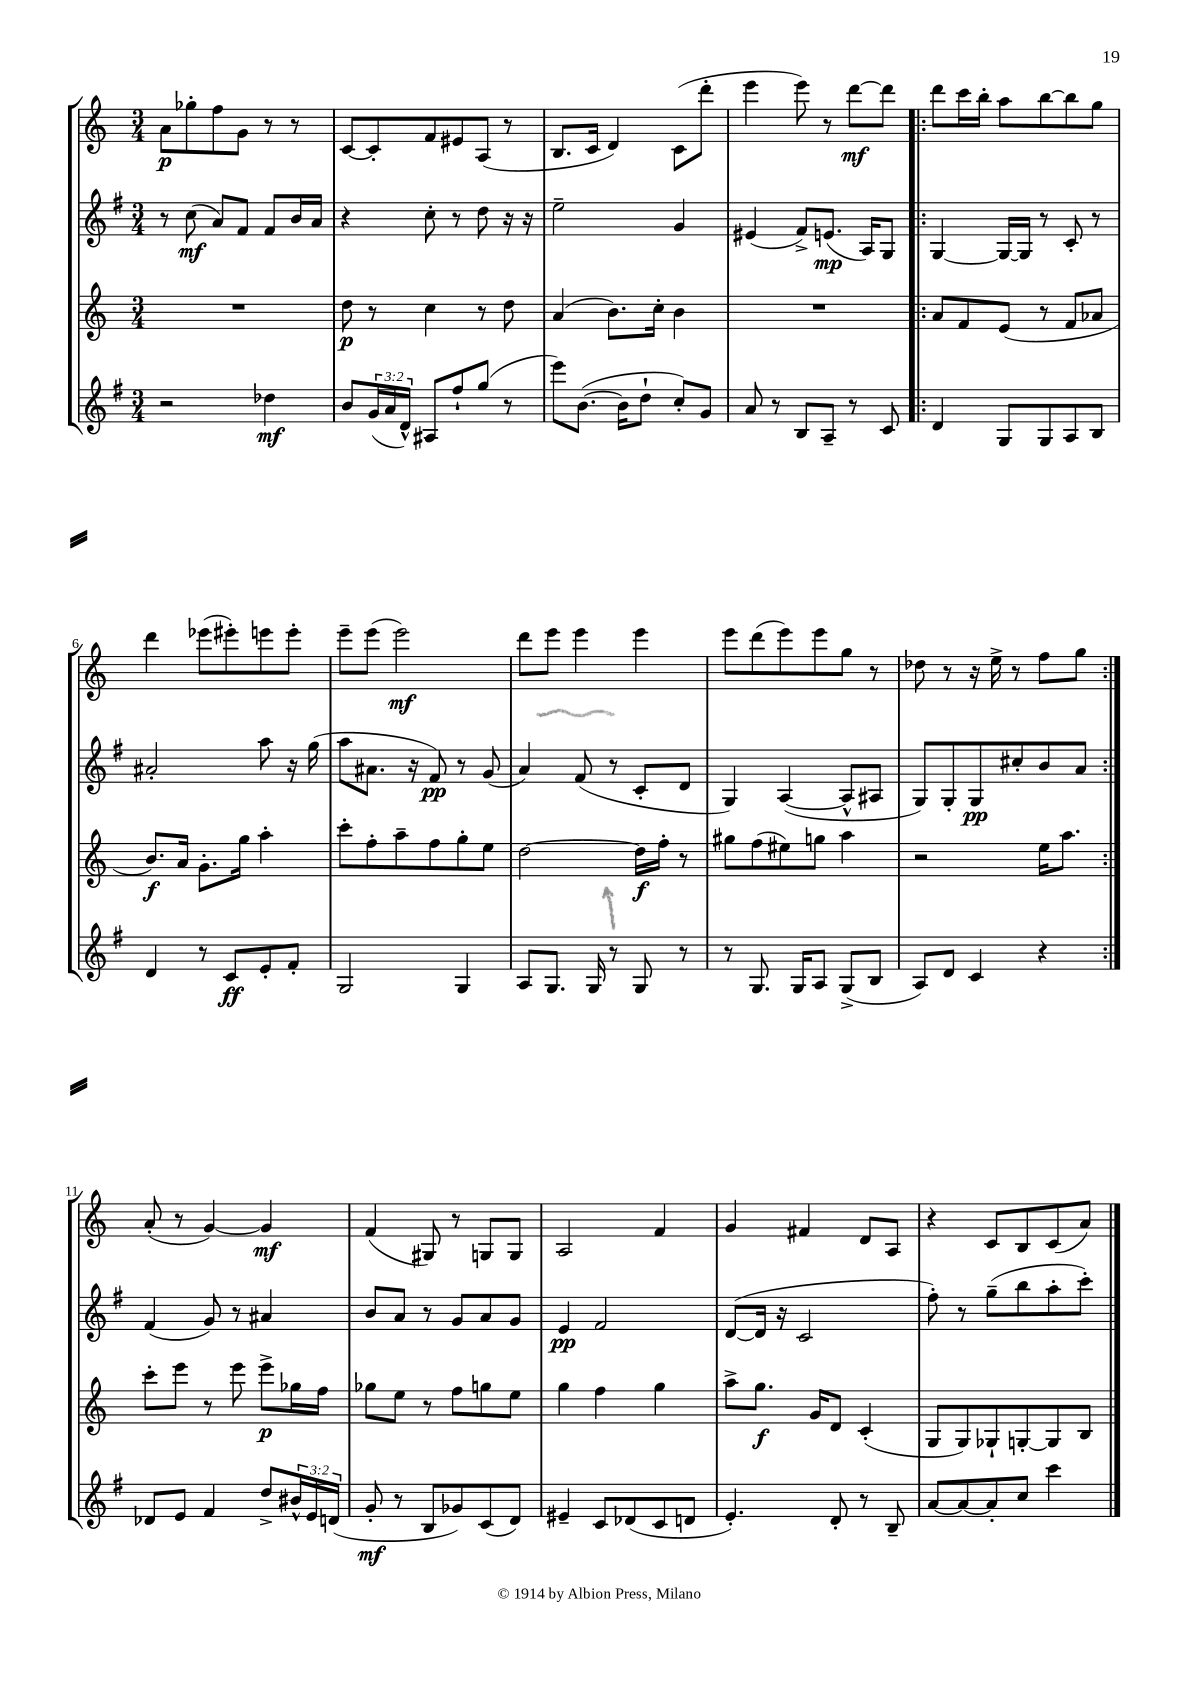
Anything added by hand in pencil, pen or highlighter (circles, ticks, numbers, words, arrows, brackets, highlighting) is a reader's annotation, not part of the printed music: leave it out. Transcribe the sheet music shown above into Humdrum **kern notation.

**kern	**kern	**kern	**kern
*staff4	*staff3	*staff2	*staff1
*clefG2	*clefG2	*clefG2	*clefG2
*k[f#]	*k[]	*k[f#]	*k[]
*M3/4	*M3/4	*M3/4	*M3/4
2r	2.r	8r	8a\L
.	.	(8cc\	8gg-'\
.	.	8a/L)	8ff\
.	.	8f#/J	8g\J
4dd-\	.	8f#/L	8r
.	.	16b/L	8r
.	.	16a/JJ	.
=	=	=	=
8b/L	8dd\	4r	[8c/L
(24g/L	8r	.	8c'/]
24a/	.	.	.
24d^^/JJ)	.	.	.
8A#/L	4cc\	8cc'\	8f/
8ff#`/	.	8r	8e#/
(8gg/J	8r	8dd\	(8A/J
8r	8dd\	16r	8r
.	.	16r	.
=	=	=	=
8eee\L)	(4a/	2ee~\	8.B/L
([8.b\J	.	.	.
.	.	.	16c/Jk
.	8.b\L)	.	4d/)
16b\]LK	.	.	.
8dd`\J	.	.	.
.	16cc'\Jk	.	.
8cc'/L)	4b\	4g/	(8c\L
8g/J	.	.	8ddd'\J
=	=	=	=
8a/	2.r	(4e#/	4eee\
8r	.	.	.
8B/L	.	8f#^/L)	8eee\)
8A~/J	.	(8.e/J	8r
8r	.	.	[8ddd\L
.	.	16A/LK)	.
8c/	.	8G/J	8ddd\]J
=!|:	=!|:	=!|:	=!|:
4d/	8a/L	[4G/	8ddd\L
.	8f/	.	16ccc\L
.	.	.	16bb'\JJ
8G/L	(8e/J	16G/_LL	8aa\L
.	.	16G/]JJ	.
8G/	8r	8r	[8bb\
8A/	8f/L	8c'/	8bb\]
8B/J	8a-/J	8r	8gg\J
=	=	=	=
4d/	8.b/L)	2a#'/	4ddd\
.	16a/Jk	.	.
8r	8.g'\L	.	(8eee-\L
8c/L	.	.	8eee#'\)
.	16gg\Jk	.	.
8e'/	4aa'\	8aa\	8eee\
8f#'/J	.	16r	8eee'\J
.	.	(16gg\	.
=	=	=	=
2G/	8ccc'\L	8aa\L	8eee~\L
.	8ff'\	8.a#\J	(8eee\J
.	8aa~\	.	2eee\)
.	.	16r	.
.	8ff\	8f#/)	.
4G/	8gg'\	8r	.
.	8ee\J	(8g/	.
=	=	=	=
8A/L	[2dd\	4a/)	8ddd\L
8.G/J	.	.	8eee\J
.	.	(8f#/	4eee\
16G/	.	.	.
8r	.	8r	.
8G/	16dd\]LL	8c'/L	4eee\
.	16ff'\JJ	.	.
8r	8r	8d/J	.
=	=	=	=
8r	8gg#\L	4G/)	8eee\L
8.G/	(8ff\	.	(8ddd\
.	8ee#\)	([4A/	8eee\)
16G/LK	.	.	.
8A/J	8gg\J	.	8eee\
(8G^/L	4aa\	8A^^/]L	8gg\J
8B/J	.	8A#/J	8r
=	=	=	=
8A/L)	2r	8G/L)	8dd-\
8d/J	.	8G'/	8r
4c/	.	8G/	16r
.	.	.	16ee^\
.	.	8cc#'/	8r
4r	16ee\LK	8b/	8ff\L
.	8.aa\J	.	.
.	.	8a/J	8gg\J
=:|!	=:|!	=:|!	=:|!
8d-/L	8ccc'\L	(4f#/	(8a'/
8e/J	8eee\J	.	8r
4f#/	8r	8g/)	[4g/)
.	8eee\	8r	.
8dd^/L	8eee^\L	4a#/	4g/]
24b#^^/L	16gg-\L	.	.
24e/	.	.	.
.	16ff\JJ	.	.
(24d/JJ	.	.	.
=	=	=	=
8g'/	8gg-\L	8b/L	(4f/
8r	8ee\J	8a/J	.
8B/L	8r	8r	8G#/)
8g-/)	8ff\L	8g/L	8r
(8c/	8gg\	8a/	8G/L
8d/J)	8ee\J	8g/J	8G/J
=	=	=	=
4e#~/	4gg\	4e/	2A/
8c/L	4ff\	2f#/	.
(8d-/	.	.	.
8c/	4gg\	.	4f/
8d/J	.	.	.
=	=	=	=
4.e'/)	8aa^\L	([8d/L	4g/
.	8.gg\J	16d/]Jk	.
.	.	16r	.
.	.	2c/	4f#/
.	16g/LK	.	.
8d'/	8d/J	.	.
8r	(4c'/	.	8d/L
8B~/	.	.	8A/J
=	=	=	=
[8a/L	8G/L	8ff#'\)	4r
8a/_	8G/)	8r	.
8a'/]	8G-`/	(8gg~\L	8c/L
8cc/J	[8G'/	8bb\	8B/
4ccc\	8G/]	8aa'\	(8c/
.	8B/J	8ccc'\J)	8a/J)
==	==	==	==
*-	*-	*-	*-
